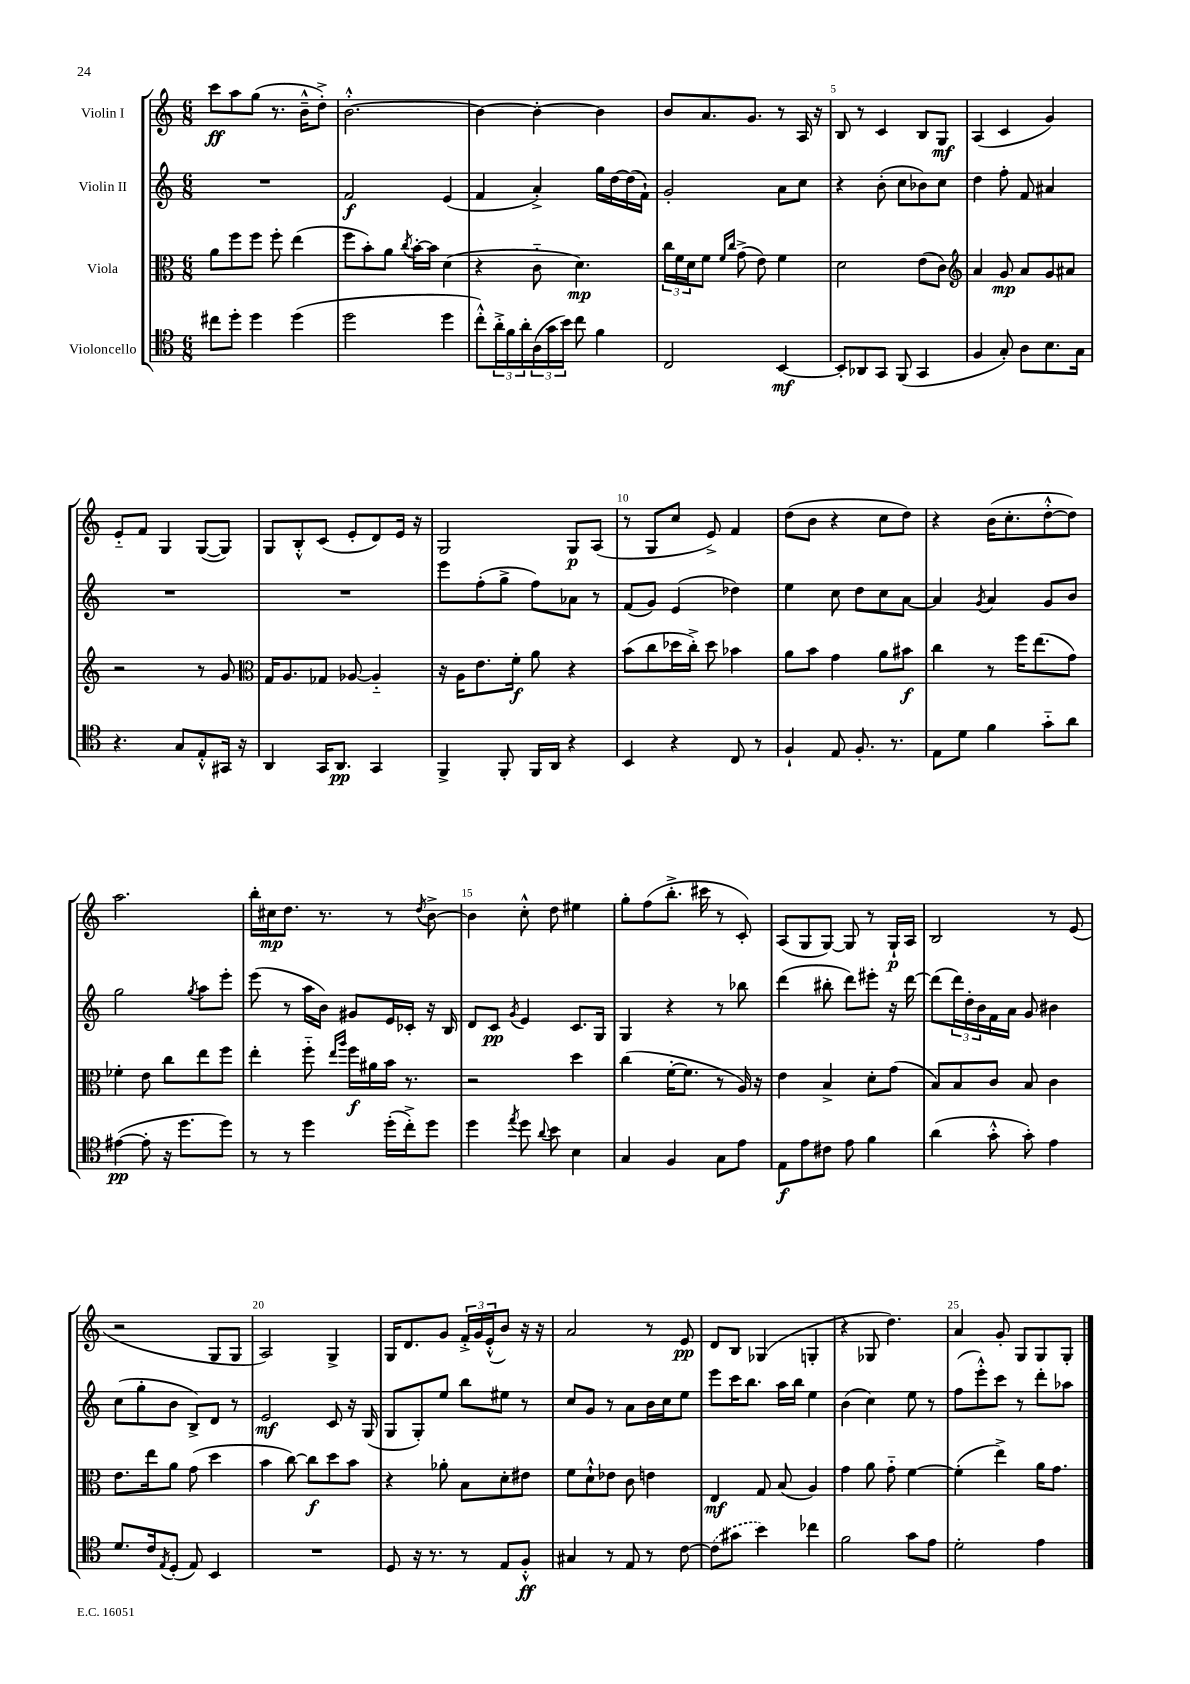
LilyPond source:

<<
\new StaffGroup <<
\new Staff = "s0" \with { instrumentName = "Violin I" } {
    \clef treble \key c \major \numericTimeSignature \time 6/8
    c'''8\ff a''8 g''8( r8. b'16---^ d''8-.->) |
    b'2.~-.-^ |
    b'4~ b'4~-. b'4 |
    b'8 a'8. g'8. r8 a16 r16 |
    b8 r8 c'4 b8 g8\mf |
    a4( c'4 g'4) |
    e'8-_ f'8 g4 g8~( g8) |
    g8 b8-.-^ c'8( e'8-. d'8) e'16 r16 |
    g2 g8\p a8( |
    r8 g8 c''8 e'8->) f'4 |
    d''8( b'8 r4 c''8 d''8) |
    r4 b'16( c''8.-. d''8~-.-^ d''8) |
    a''2. |
    b''16-. cis''16\mp d''8. r8. r8 \acciaccatura { d''8 } b'8~-> |
    b'4 c''8-.-^ d''8 eis''4 |
    g''8-. f''8( b''8.-.-> cis'''16 r8 c'8-.) |
    a8( g8 g8~) g8 r8 g16-!\p a16 |
    b2 r8 e'8( |
    r2 g8 g8 |
    a2) g4-> |
    g16 d'8. g'8 \tuplet 3/2 { f'16-.-> g'16 e'16-.-^( } b'8) r16 r16 |
    a'2 r8 e'8\pp |
    d'8 b8 ges4( g4-. |
    r4 ges8 d''4.) |
    a'4 g'8-. g8 g8 g8-. \bar "|." |
}
\new Staff = "s1" \with { instrumentName = "Violin II" } {
    \clef treble \key c \major \numericTimeSignature \time 6/8
    R2. |
    f'2\f e'4( |
    f'4 a'4-.->) g''16 d''16~ d''16( f'16-!) |
    g'2-. a'8 c''8 |
    r4 b'8-.( c''8 bes'8) c''8 |
    d''4 f''8-. f'8 ais'4 |
    R2. |
    R2. |
    e'''8 f''8-.( g''8-> f''8) aes'8 r8 |
    f'8( g'8) e'4( des''4) |
    e''4 c''8 d''8 c''8 a'8~ |
    a'4 \acciaccatura { g'8 } a'4 g'8 b'8 |
    g''2 \acciaccatura { g''8 } a''8 e'''8-. |
    e'''8( r8 a''16 b'16) gis'8 e'16 ces'16-. r16 b16 |
    d'8 c'8\pp \acciaccatura { g'8 } e'4 c'8. g16 |
    g4 r4 r8 bes''8 |
    d'''4( bis''8-. d'''8) eis'''8-. r16 d'''16~ |
    d'''8( \tuplet 3/2 { d'''16) d''16-. b'16 } f'16 a'16 g'8 bis'4 |
    c''8( g''8-. b'8 b8->) d'8 r8 |
    e'2\mf c'8 r16 g16( |
    g8 g8-.) e''8 b''8 eis''8 r8 |
    c''8 g'8 r8 a'8 b'16 c''16 e''8 |
    e'''8 c'''16 b''8. a''16 b''16 e''4 |
    b'4( c''4) e''8 r8 |
    f''8( e'''8-.-^) c'''8 r8 d'''8-. aes''8 \bar "|." |
}
\new Staff = "s2" \with { instrumentName = "Viola" } {
    \clef alto \key c \major \numericTimeSignature \time 6/8
    a'8 f''8 f''8 f''8-. e''4( |
    f''8 b'8-.) a'8 \acciaccatura { c''8 } b'16~-. b'16 d'4( |
    r4 c'8-_ d'4.\mp) |
    \tuplet 3/2 { c''16 f'16 d'16 } f'8 \grace { f'16 c''16 } g'8->( e'8) f'4 |
    d'2 e'8( c'8) |
    \clef treble a'4 g'8\mp a'8 g'8 ais'8 |
    r2 r8 g'8 |
    \clef alto g16 a8. ges8 aes8~ aes4-_ |
    r16 a16 e'8. f'16-.\f a'8 r4 |
    b'8( c''8 des''16 c''16-.->) des''8 bes'4 |
    a'8 b'8 g'4 a'8 bis'8\f |
    c''4 r8 f''16 e''8.( g'8) |
    fes'4-. e'8 c''8 e''8 f''8 |
    e''4-. f''8-_ \grace { e''16 a''16 } f''16\f ais'16 b'16 r8. |
    r2 d''4 |
    c''4( f'16~-. f'8. r8 a16) r16 |
    e'4 b4-> d'8-. g'8( |
    b8) b8 c'8 b8 c'4 |
    e'8. e''16 a'8 g'8( d''4 |
    b'4 c''8~) c''8\f d''8 b'8 |
    r4 aes'8-. b8 d'8-. eis'8 |
    f'8 d'8-!-^ ees'8 c'8 e'4 |
    e4\mf g8 b8( a4) |
    g'4 a'8 g'8-_ f'4~ |
    f'4-.( e''4->) a'16 g'8. \bar "|." |
}
\new Staff = "s3" \with { instrumentName = "Violoncello" } {
    \clef tenor \key c \major \numericTimeSignature \time 6/8
    cis''8 d''8-. d''4 d''4( |
    d''2 d''4 |
    c''8-.-^) \tuplet 3/2 { a'16-.-> f'16 a'16-. } \tuplet 3/2 { a16( g'16 b'16) } c''8 f'4 |
    c2 b,4~\mf |
    b,8-. aes,8 g,8 f,8( g,4 |
    f4 g8-.) a8 b8. g16 |
    r4. g8 e8-.-^ gis,16 r16 |
    a,4 g,16 a,8.\pp g,4 |
    f,4-> f,8-. f,16 a,16 r4 |
    b,4 r4 c8 r8 |
    f4-! e8 f8.-. r8. |
    e8 d'8 f'4 g'8-_ a'8 |
    eis'4~\pp( eis'8-. r16 d''8. d''8) |
    r8 r8 d''4 d''16-.( c''16-.->) d''8 |
    d''4 \acciaccatura { e''8 } d''8 \appoggiatura { a'8 } b'8 b4 |
    g4 f4 g8 e'8 |
    e8\f e'8 cis'8 e'8 f'4 |
    a'4( g'8-.-^ g'8-.) e'4 |
    d'8. c'16 \acciaccatura { e8 } d8-.( e8) b,4 |
    R2. |
    d8 r16 r8. r8 e8 f8-.-^\ff |
    gis4 r8 e8 r8 c'8~ |
    \once \slurDashed c'8( gis'8 b'4) ces''4 |
    f'2 g'8 e'8 |
    d'2-. e'4 \bar "|." |
}
>>
>>
\layout { \context { \Score \override BarNumber.break-visibility = ##(#f #t #t) barNumberVisibility = #(every-nth-bar-number-visible 5) } }
